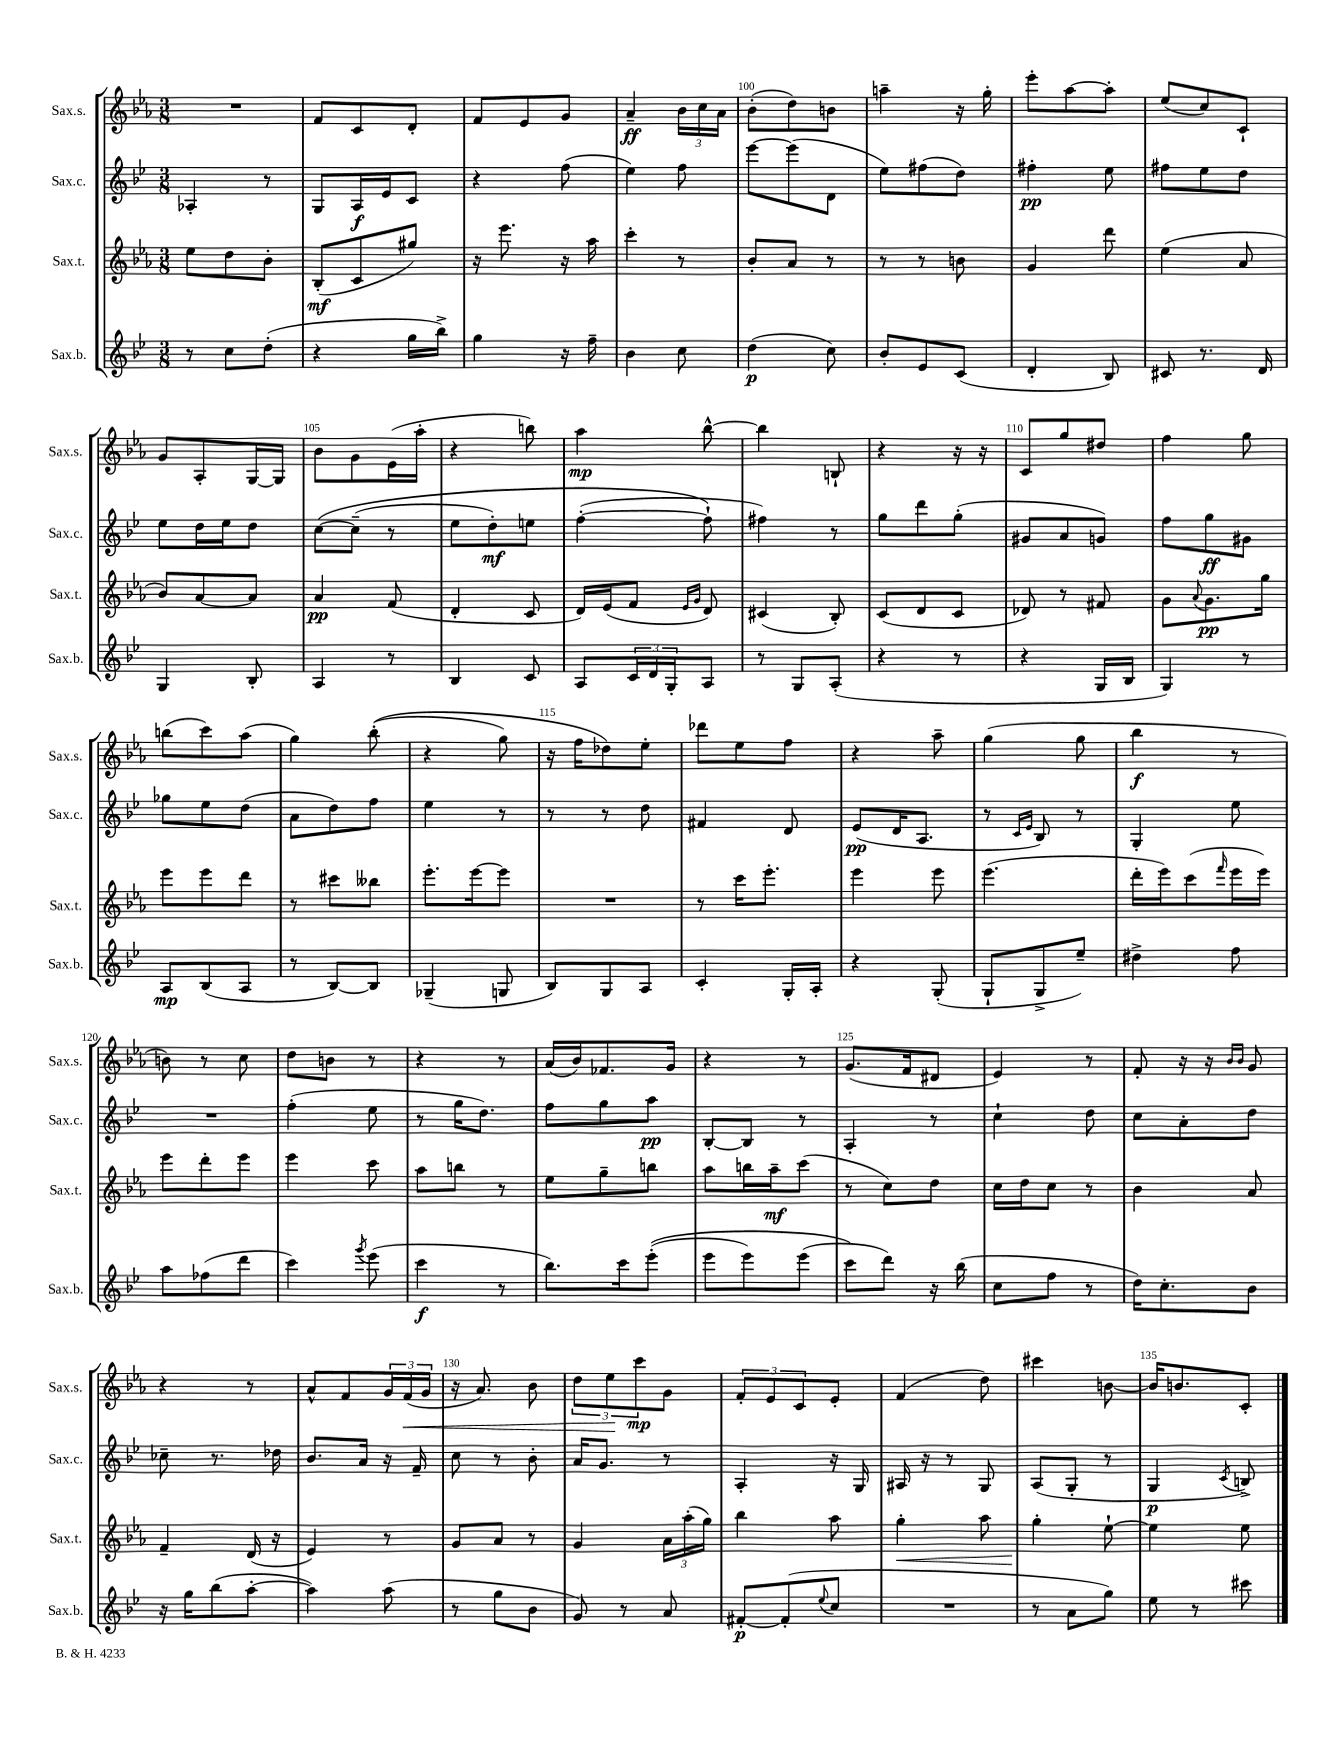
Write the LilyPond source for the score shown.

<<
\new StaffGroup <<
\new Staff = "s0" \with { instrumentName = "Sax.s." shortInstrumentName = "Sax.s." } {
    \clef treble \key ees \major \numericTimeSignature \time 3/8
    R4. |
    f'8 c'8 d'8-. |
    f'8 ees'8 g'8 |
    aes'4--\ff \tuplet 3/2 { bes'16 c''16 aes'16 } |
    bes'8-.( d''8) b'8 |
    a''4-- r16 g''16-. |
    ees'''8-. aes''8~ aes''8-. |
    ees''8( c''8) c'8-! |
    g'8 aes8-. g16~ g16 |
    bes'8 g'8 ees'16( aes''16-. |
    r4 b''8) |
    aes''4\mp bes''8~-^ |
    bes''4 b8-! |
    r4 r16 r16 |
    c'8 g''8 dis''8 |
    f''4 g''8 |
    b''8( c'''8) aes''8( |
    g''4) bes''8-.(\( |
    r4 g''8) |
    r16 f''16 des''8\) ees''8-. |
    des'''8 ees''8 f''8 |
    r4 aes''8-- |
    g''4( g''8 |
    bes''4\f r8 |
    b'8) r8 c''8 |
    d''8 b'8 r8 |
    r4 r8 |
    aes'16( bes'16) fes'8. g'16 |
    r4 r8 |
    g'8.( f'16 dis'8 |
    ees'4) r8 |
    f'8-. r16 r16 \grace { bes'16 bes'16 } g'8 |
    r4 r8 |
    aes'8-^ f'8 \tuplet 3/2 { g'16 f'16\<( g'16 } |
    r16 aes'8.) bes'8 |
    \tuplet 3/2 { d''8 ees''8\! c'''8\mp } g'8 |
    \tuplet 3/2 { f'8-. ees'8 c'8 } ees'8-. |
    f'4( d''8) |
    cis'''4 b'8~ |
    b'16 b'8. c'8-. \bar "|." |
}
\new Staff = "s1" \with { instrumentName = "Sax.c." shortInstrumentName = "Sax.c." } {
    \clef treble \key bes \major \numericTimeSignature \time 3/8
    aes4-. r8 |
    g8 a16\f ees'16 c'8 |
    r4 f''8( |
    ees''4) f''8 |
    ees'''8~ ees'''8( d'8 |
    ees''8) fis''8( d''8) |
    fis''4-.\pp ees''8 |
    fis''8 ees''8 d''8 |
    ees''8 d''16 ees''16 d''8 |
    c''8~\( c''8--( r8 |
    ees''8 d''8-.\mf) e''8 |
    f''4~-.( f''8-!\) |
    fis''4) r8 |
    g''8 d'''8 g''8-.( |
    gis'8 a'8 g'8) |
    f''8 g''8\ff gis'8 |
    ges''8 ees''8 d''8( |
    a'8 d''8) f''8 |
    ees''4 r8 |
    r8 r8 d''8 |
    fis'4 d'8 |
    ees'8\pp( d'16 a8. |
    r8 \grace { c'16 ees'16 } bes8) r8 |
    g4-. ees''8 |
    R4. |
    f''4-.( ees''8 |
    r8 g''16 d''8.) |
    f''8 g''8 a''8\pp |
    bes8~-. bes8 r8 |
    a4-. r8 |
    c''4-! d''8 |
    c''8 a'8-. d''8 |
    ces''8-- r8. des''16 |
    bes'8. a'16 r16 f'16-- |
    c''8 r8 bes'8-. |
    a'16 g'8. r8 |
    a4-. r16 g16 |
    ais16 r16 r8 g8 |
    a8( g8-. r8 |
    g4\p \acciaccatura { c'8 } b8->) \bar "|." |
}
\new Staff = "s2" \with { instrumentName = "Sax.t." shortInstrumentName = "Sax.t." } {
    \clef treble \key ees \major \numericTimeSignature \time 3/8
    ees''8 d''8 bes'8-. |
    bes8-.\mf( c'8 gis''8) |
    r16 ees'''8. r16 aes''16 |
    c'''4-. r8 |
    bes'8-. aes'8 r8 |
    r8 r8 b'8 |
    g'4 d'''8 |
    ees''4( aes'8 |
    bes'8) aes'8~ aes'8 |
    aes'4\pp f'8( |
    d'4-. c'8 |
    d'16) ees'16( f'8 \grace { ees'16 g'16 } d'8) |
    cis'4( bes8-.) |
    c'8( d'8 c'8 |
    des'8) r8 fis'8 |
    g'8 \appoggiatura { aes'8 } g'8.\pp g''16 |
    ees'''8 ees'''8 d'''8 |
    r8 cis'''8 beses''8 |
    ees'''8.-. ees'''16~ ees'''8 |
    R4. |
    r8 c'''16 ees'''8.-. |
    ees'''4 ees'''8 |
    ees'''4.( |
    d'''16-. ees'''16) c'''8( \grace { f'''16 } ees'''16 ees'''16) |
    ees'''8 d'''8-. ees'''8 |
    ees'''4 c'''8 |
    aes''8 b''8 r8 |
    ees''8 g''8-- b''8 |
    aes''8 b''16 aes''16--\mf c'''8( |
    r8 c''8) d''8 |
    c''16 d''16 c''8 r8 |
    bes'4 aes'8 |
    f'4-- d'16( r16 |
    ees'4) r8 |
    g'8 aes'8 r8 |
    g'4 \tuplet 3/2 { aes'16 aes''16-.( g''16) } |
    bes''4 aes''8 |
    g''4-.\< aes''8 |
    g''4-.\! ees''8~-! |
    ees''4 ees''8 \bar "|." |
}
\new Staff = "s3" \with { instrumentName = "Sax.b." shortInstrumentName = "Sax.b." } {
    \clef treble \key bes \major \numericTimeSignature \time 3/8
    r8 c''8 d''8-.( |
    r4 g''16 bes''16->) |
    g''4 r16 f''16-- |
    bes'4 c''8 |
    d''4\p( c''8) |
    bes'8-. ees'8 c'8( |
    d'4-. bes8) |
    cis'8 r8. d'16 |
    g4 bes8-. |
    a4 r8 |
    bes4 c'8 |
    a8 \tuplet 3/2 { c'16 d'16 g16-. } a8 |
    r8 g8 a8-.( |
    r4 r8 |
    r4 g16 bes16 |
    g4) r8 |
    a8\mp bes8( a8 |
    r8 bes8~) bes8 |
    ges4--( g8 |
    bes8) g8 a8 |
    c'4-. g16-. a16-. |
    r4 g8-.( |
    g8-! g8-> ees''8--) |
    dis''4-> f''8 |
    a''8 fes''8( d'''8 |
    c'''4) \acciaccatura { g'''8 } ees'''8( |
    c'''4\f r8 |
    bes''8.) c'''16 ees'''8-.(\( |
    ees'''8 ees'''8) ees'''8( |
    c'''8\) d'''8) r16 bes''16( |
    c''8 f''8 r8 |
    d''16) c''8.-. bes'8 |
    r16 g''16 bes''8( a''8~-. |
    a''4) a''8( |
    r8 g''8 bes'8 |
    g'8) r8 a'8 |
    fis'8~-.\p fis'8-.( \appoggiatura { ees''8 } c''8 |
    R4. |
    r8 a'8 g''8) |
    ees''8 r8 cis'''8 \bar "|." |
}
>>
>>
\layout { \context { \Score currentBarNumber = #96 \override BarNumber.break-visibility = ##(#f #t #t) barNumberVisibility = #(every-nth-bar-number-visible 5) } }
